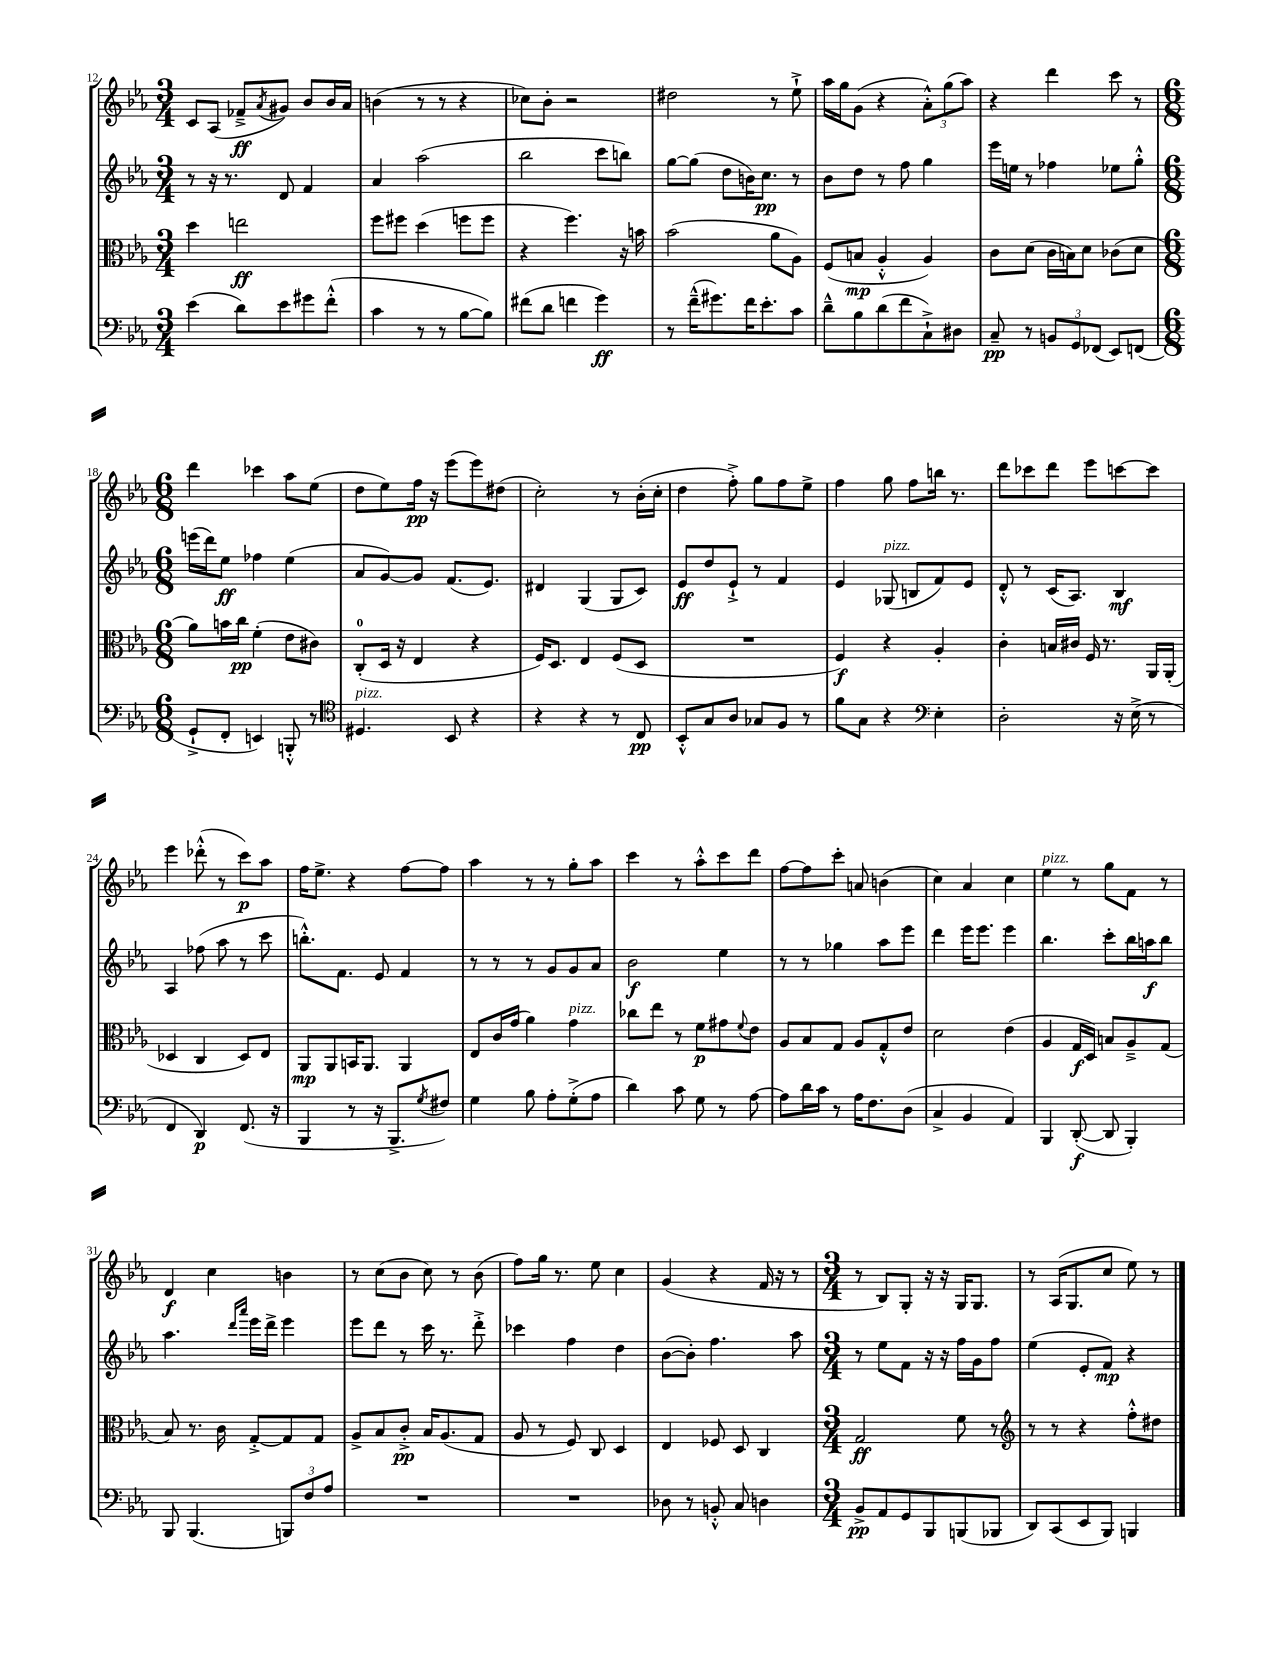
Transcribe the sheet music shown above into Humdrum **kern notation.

**kern	**dynam	**kern	**dynam	**kern	**dynam	**kern	**dynam
*part4	*part4	*part3	*part3	*part2	*part2	*part1	*part1
*staff4	*staff4	*staff3	*staff3	*staff2	*staff2	*staff1	*staff1
*clefF4	*	*clefC3	*	*clefG2	*	*clefG2	*
*k[b-e-a-]	*	*k[b-e-a-]	*	*k[b-e-a-]	*	*k[b-e-a-]	*
*M3/4	*	*M3/4	*	*M3/4	*	*M3/4	*
=12	=12	=12	=12	=12	=12	=12	=12
(4e-\	.	4dd\	.	8r	.	8c/L	.
.	.	.	.	16r	.	(8A-/J	.
.	.	.	.	8.r	.	.	.
8d\L)	.	2een\	ff	.	.	8f-X~^/L	ff
.	.	.	.	.	.	8qa-/	.
8e-\	.	.	.	8d/	.	8g#X/J)	.
8g#X\	.	.	.	4f/	.	8b-/L	.
(8f'^^\J	.	.	.	.	.	16b-/L	.
.	.	.	.	.	.	16a-/JJ	.
=13	=13	=13	=13	=13	=13	=13	=13
4c\	.	8ff\L	.	4a-/	.	(4bn\	.
.	.	8ff#X\J	.	.	.	.	.
8r	.	(4dd\	.	(2aa-\	.	8r	.
8r	.	.	.	.	.	8r	.
[8B-\L	.	8ffn\L	.	.	.	4r	.
8B-\J])	.	8ff\J	.	.	.	.	.
=14	=14	=14	=14	=14	=14	=14	=14
(8f#X\L	.	4r	.	2bb-\	.	8cc-X\L)	.
8d\J	.	.	.	.	.	8b-'\J	.
4fn\	.	4.ff\)	.	.	.	2r	.
4g\)	ff	.	.	8ccc\L	.	.	.
.	.	16r	.	8bbn\J)	.	.	.
.	.	16bn\	.	.	.	.	.
=15	=15	=15	=15	=15	=15	=15	=15
8r	.	(2b-\	.	[8gg\L	.	2dd#X\	.
(16f~^^\KL	.	.	.	(8gg\J]	.	.	.
8.g#X\)	.	.	.	.	.	.	.
.	.	.	.	8dd\L	.	.	.
16f\K	.	.	.	16bn\K)	.	.	.
8.e-'\	.	.	.	8.cc\J	pp	.	.
.	.	8a-\L	.	.	.	8r	.
8c\J	.	8A-\J)	.	8r	.	8ee-`^\	.
=16	=16	=16	=16	=16	=16	=16	=16
8d~^^\L	.	(8F/L	.	8b-\L	.	16aa-\LL	.
.	.	.	.	.	.	16gg\J	.
8B-\	.	8Bn/J	mp	8dd\J	.	(8g\J	.
(8d\	.	4A-'^^/	.	8r	.	4r	.
8f\	.	.	.	8ff\	.	.	.
8C`^\)	.	4A-/)	.	4gg\	.	12a-'^^\L)	.
.	.	.	.	.	.	(12gg\	.
8D#X\J	.	.	.	.	.	.	.
.	.	.	.	.	.	12aa-\J)	.
=17	=17	=17	=17	=17	=17	=17	=17
8C~/	pp	8c\L	.	16eee-\LL	.	4r	.
.	.	.	.	16een\JJ	.	.	.
8r	.	(8d\J	.	8r	.	.	.
12BBn/L	.	16c\LL	.	4ff-X\	.	4ddd\	.
.	.	16Bn\J)	.	.	.	.	.
12GG/	.	.	.	.	.	.	.
.	.	8d\J	.	.	.	.	.
(12FF-X/J	.	.	.	.	.	.	.
8EE-/L)	.	(8c-X\L	.	8ee-X\L	.	8ccc\	.
(8FFn/J	.	8d\J	.	8gg'^^\J	.	8r	.
!!LO:LB:g=z
=18	=18	=18	=18	=18	=18	=18	=18
*M6/8	*	*M6/8	*	*M6/8	*	*M6/8	*
8GG`^/L	.	8a-\L)	.	(16eeen\LL	.	4ddd\	.
.	.	.	.	16ddd\J)	.	.	.
8FF'/J	.	16bn\L	.	8ee-\J	ff	.	.
.	.	16cc\JJ	pp	.	.	.	.
4EEn/)	.	(4f'\	.	4ff-X\	.	4ccc-X\	.
8BBBn'^^/	.	8e-\L	.	(4ee-\	.	8aa-\L	.
8r	.	8c#X\J)	.	.	.	(8ee-\J	.
=19	=19	=19	=19	=19	=19	=19	=19
*clefC4	*	*	*	*	*	*	*
!LO:TX:a:i:t=pizz.	!	!	!	!	!	!	!
4.D#X/	.	(8C'/L	.	8a-/L	.	8dd\L	.
.	.	16D/Jk	.	[8g/)	.	8ee-\)	.
.	.	16r	.	.	.	.	.
.	.	4E-/	.	8g/J]	.	16ff\Jk	pp
.	.	.	.	.	.	16r	.
8BB-/	.	.	.	(8.f/L	.	(8eee-\L	.
4r	.	4r	.	.	.	8eee-\)	.
.	.	.	.	8.e-/J)	.	.	.
.	.	.	.	.	.	(8dd#X\J	.
=20	=20	=20	=20	=20	=20	=20	=20
4r	.	16F/KL)	.	4d#X/	.	2cc'\)	.
.	.	8.D/J	.	.	.	.	.
4r	.	4E-/	.	(4G/	.	.	.
8r	.	(8F/L	.	8G/L	.	8r	.
8C/	pp	8D/J	.	8c/J)	.	(16b-'\LL	.
.	.	.	.	.	.	16cc'\JJ	.
=21	=21	=21	=21	=21	=21	=21	=21
8BB-'^^/L	.	2.r	.	8e-/L	ff	4dd\	.
8G/	.	.	.	8dd/	.	.	.
8A-/J	.	.	.	8e-`^/J	.	8ff'^\)	.
8G-X/L	.	.	.	8r	.	8gg\L	.
8F/J	.	.	.	4f/	.	8ff\	.
8r	.	.	.	.	.	8ee-^\J	.
=22	=22	=22	=22	=22	=22	=22	=22
8f\L	.	4F/)	f	4e-/	.	4ff\	.
8G\J	.	.	.	.	.	.	.
!	!	!	!	!LO:TX:a:i:t=pizz.	!	!	!
4r	.	4r	.	(8G-X/	.	8gg\	.
.	.	.	.	8Bn/L	.	8ff\L	.
*clefF4	*	*	*	*	*	*	*
4E-'\	.	4A-'/	.	8f/)	.	16bbn\Jk	.
.	.	.	.	.	.	8.r	.
.	.	.	.	8e-/J	.	.	.
=23	=23	=23	=23	=23	=23	=23	=23
2D'\	.	4c'\	.	8d'^^/	.	8ddd\L	.
.	.	.	.	8r	.	8ccc-X\	.
.	.	16Bn/LL	.	(16c/KL	.	8ddd\J	.
.	.	16c#X/JJ	.	8.A-/J)	.	.	.
.	.	16F/	.	.	.	8eee-\L	.
.	.	8.r	.	.	.	.	.
16r	.	.	.	4B-/	mf	[8cccn\	.
(16E-^\	.	.	.	.	.	.	.
8r	.	16AA-/LL	.	.	.	8ccc\J]	.
.	.	(16AA-'/JJ	.	.	.	.	.
!!LO:LB:g=z
=24	=24	=24	=24	=24	=24	=24	=24
4FF/	.	4D-X/	.	4A-/	.	4eee-\	.
4DD/)	p	4C/	.	(8ff-X\	.	(8ddd-X'^^\	.
.	.	.	.	8aa-\	.	8r	.
(8.FF/	.	8D-/L)	.	8r	.	8ccc\L)	p
.	.	8E-/J	.	8ccc\	.	8aa-\J	.
16r	.	.	.	.	.	.	.
=25	=25	=25	=25	=25	=25	=25	=25
4BBB-/	.	8AA-/L	mp	8.bbn'^^\L)	.	16ff\KL	.
.	.	.	.	.	.	8.ee-^\J	.
.	.	8AA-/	.	.	.	.	.
.	.	.	.	8.f\J	.	.	.
8r	.	16BBn/K	.	.	.	4r	.
.	.	8.AA-/J	.	.	.	.	.
16r	.	.	.	8e-/	.	.	.
8.BBB-^/L	.	.	.	.	.	.	.
.	.	4AA-/	.	4f/	.	[8ff\L	.
8qG/	.	.	.	.	.	.	.
8F#X/J)	.	.	.	.	.	8ff\J]	.
=26	=26	=26	=26	=26	=26	=26	=26
4G\	.	8E-/L	.	8r	.	4aa-\	.
.	.	16c/L	.	8r	.	.	.
.	.	(16g/JJ	.	.	.	.	.
8B-\	.	4a-\)	.	8r	.	8r	.
8A-'\L	.	.	.	8g/L	.	8r	.
!	!	!LO:TX:a:i:t=pizz.	!	!	!	!	!
(8G'^\	.	4g\	.	8g/	.	8gg'\L	.
8A-\J	.	.	.	8a-/J	.	8aa-\J	.
=27	=27	=27	=27	=27	=27	=27	=27
4d\)	.	8cc-X\L	.	2b-\	f	4ccc\	.
.	.	8ee-\J	.	.	.	.	.
8c\	.	8r	.	.	.	8r	.
8G\	.	8f\L	p	.	.	8aa-'^^\L	.
8r	.	8g#X\	.	4ee-\	.	8ccc\	.
.	.	8qqf/	.	.	.	.	.
[8A-\	.	8e-\J	.	.	.	8ddd\J	.
=28	=28	=28	=28	=28	=28	=28	=28
8A-\L]	.	8A-/L	.	8r	.	[8ff\L	.
16d\L	.	8B-/	.	8r	.	8ff\]	.
16c\JJ	.	.	.	.	.	.	.
8r	.	8G/J	.	4gg-X\	.	8ccc'\J	.
16A-\KL	.	8A-/L	.	.	.	8an/	.
8.F\	.	.	.	.	.	.	.
.	.	8G'^^/	.	8aa-\L	.	(4bn\	.
(8D\J	.	8e-/J	.	8eee-\J	.	.	.
=29	=29	=29	=29	=29	=29	=29	=29
4C^/	.	2d\	.	4ddd\	.	4cc\)	.
4BB-/	.	.	.	16eee-\KL	.	4a-/	.
.	.	.	.	8.eee-\J	.	.	.
4AA-/)	.	(4e-\	.	4eee-\	.	4cc\	.
=30	=30	=30	=30	=30	=30	=30	=30
!	!	!	!	!	!	!LO:TX:a:i:t=pizz.	!
4BBB-/	.	4A-/	.	4.bb-\	.	4ee-\	.
([8DD'/	f	16G/LL	f	.	.	8r	.
.	.	16D/JJ)	.	.	.	.	.
8DD/]	.	8Bn/L	.	8ccc'\L	.	8gg\L	.
4BBB-'/)	.	8A-~^/	.	16bb-\L	.	8f\J	.
.	.	.	.	16aan\J	f	.	.
.	.	(8G/J	.	8bb-\J	.	8r	.
!!LO:LB:g=z
=31	=31	=31	=31	=31	=31	=31	=31
8BBB-/	.	8B-/)	.	4.aa-\	.	4d/	f
(4.BBB-/	.	8.r	.	.	.	.	.
.	.	.	.	.	.	4cc\	.
.	.	16c\	.	.	.	.	.
.	.	.	.	16qqddd/LL	.	.	.
.	.	.	.	16qqaaa-/JJ	.	.	.
.	.	[8G'^/L	.	16eee-\LL	.	.	.
.	.	.	.	16ddd^\JJ	.	.	.
12BBBn/L)	.	8G/]	.	4eee-\	.	4bn\	.
12F/	.	.	.	.	.	.	.
.	.	8G/J	.	.	.	.	.
12A-/J	.	.	.	.	.	.	.
=32	=32	=32	=32	=32	=32	=32	=32
2.r	.	8A-^/L	.	8eee-\L	.	8r	.
.	.	8B-/	.	8ddd\J	.	(8cc\L	.
.	.	8c'^/J	pp	8r	.	8b-\J	.
.	.	16B-/KL	.	16ccc\	.	8cc\)	.
.	.	(8.A-/	.	8.r	.	.	.
.	.	.	.	.	.	8r	.
.	.	8G/J	.	8ddd'^\	.	(8b-\	.
=33	=33	=33	=33	=33	=33	=33	=33
2.r	.	8A-/	.	4ccc-X\	.	8ff\L)	.
.	.	8r	.	.	.	16gg\Jk	.
.	.	.	.	.	.	8.r	.
.	.	8F/)	.	4ff\	.	.	.
.	.	8C/	.	.	.	8ee-\	.
.	.	4D/	.	4dd\	.	4cc\	.
=34	=34	=34	=34	=34	=34	=34	=34
8D-X\	.	4E-/	.	([8b-\L	.	(4g/	.
8r	.	.	.	8b-'\J])	.	.	.
8BBn'^^/	.	8F-X/	.	4.ff\	.	4r	.
8C/	.	8D/	.	.	.	.	.
4Dn\	.	4C/	.	.	.	16f/	.
.	.	.	.	.	.	16r	.
.	.	.	.	8aa-\	.	8r	.
=35	=35	=35	=35	=35	=35	=35	=35
*M3/4	*	*M3/4	*	*M3/4	*	*M3/4	*
8BB-^/L	pp	2G/	ff	8r	.	8r	.
8AA-/	.	.	.	8ee-\L	.	8B-/L)	.
8GG/	.	.	.	8f\J	.	8G'/J	.
8BBB-/	.	.	.	16r	.	16r	.
.	.	.	.	16r	.	16r	.
(8BBBn/	.	8f\	.	16ff\LL	.	16G/KL	.
.	.	.	.	16g\J	.	8.G/J	.
8BBB-X/J	.	8r	.	8ff\J	.	.	.
=36	=36	=36	=36	=36	=36	=36	=36
*	*	*clefG2	*	*	*	*	*
8DD/L)	.	8r	.	(4ee-\	.	8r	.
(8CC/	.	8r	.	.	.	(16A-/KL	.
.	.	.	.	.	.	8.G/	.
8EE-/	.	4r	.	8e-'/L	.	.	.
8BBB-/J)	.	.	.	8f/J)	mp	8cc/J	.
4BBBn/	.	8ff'^^\L	.	4r	.	8ee-\)	.
.	.	8dd#X\J	.	.	.	8r	.
==	==	==	==	==	==	==	==
*-	*-	*-	*-	*-	*-	*-	*-
